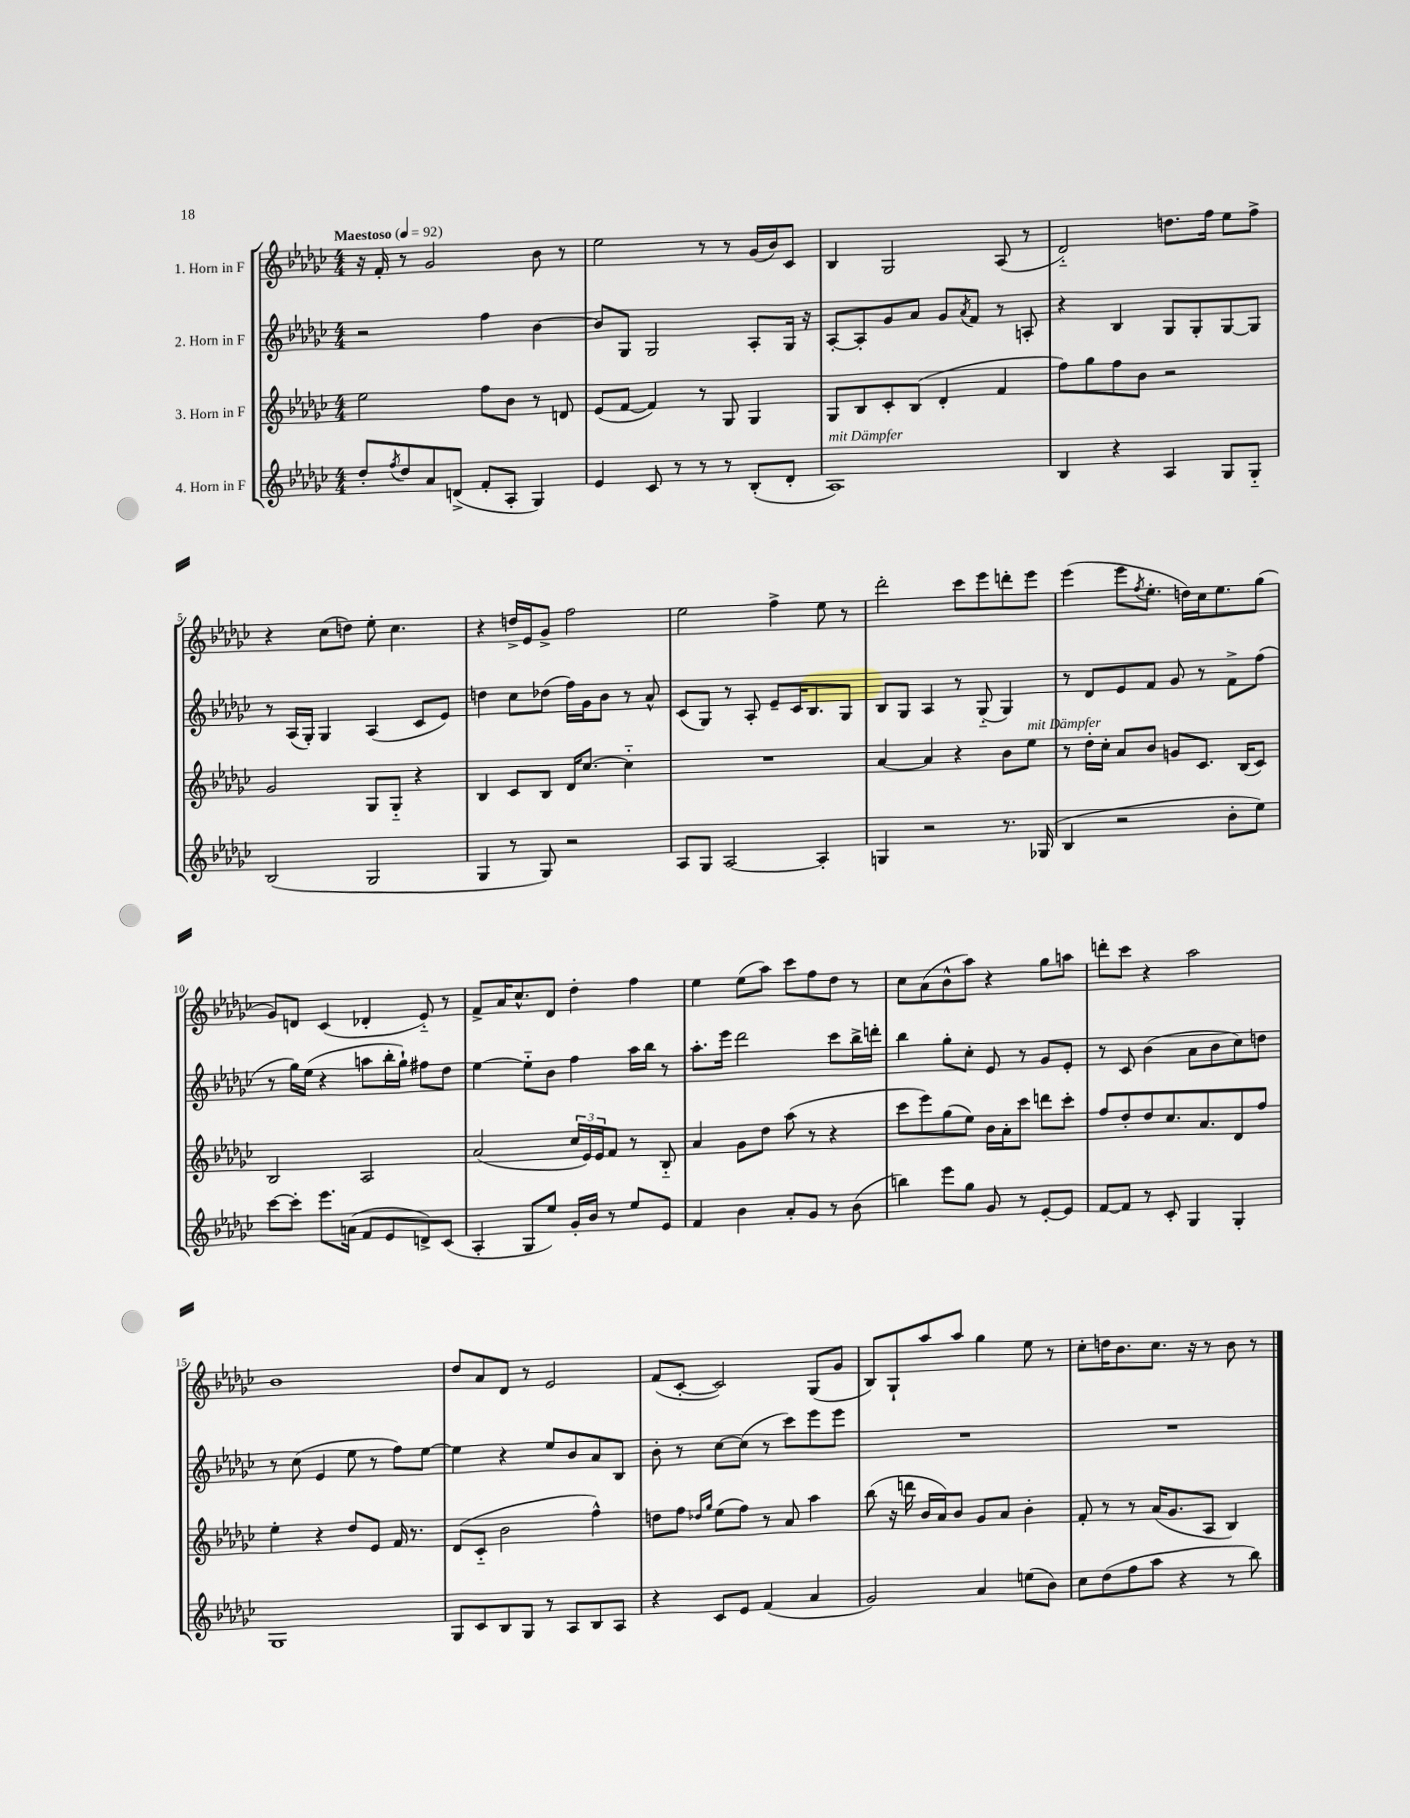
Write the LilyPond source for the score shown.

<<
\new StaffGroup <<
\new Staff = "s0" \with { instrumentName = "1. Horn in F" } {
    \clef treble \key ges \major \numericTimeSignature \time 4/4 \tempo "Maestoso" 4 = 92
    r16 f'16-. r8 ges'2 bes'8 r8 |
    ees''2 r8 r8 ges'16( bes'16) ces'8 |
    bes4 ges2 aes8( r8 |
    des'2-_) d''8. f''16 ees''8 f''8-> |
    r4 ces''8( d''8) ees''8-. ces''4. |
    r4 d''16-> ees'16 ges'8-> f''2 |
    ees''2 f''4-> ees''8 r8 |
    des'''2-. ces'''8 ees'''8 d'''8-. ees'''8 |
    ees'''4( ees'''8 \acciaccatura { f''8 } ees''8.-. d''16) ces''16 ees''8. ges''8( |
    ges'8) d'8 ces'4( des'4-. ees'8-_) r8 |
    f'8-> aes'16 ces''8.-^ des'8 des''4-. f''4 |
    ees''4 ees''8( aes''8) ces'''8 f''8 des''8 r8 |
    ces''8 aes'8( bes'8-^ aes''8) r4 ges''8 a''8 |
    d'''8-. ces'''8 r4 aes''2 |
    bes'1 |
    des''8 aes'8 des'8 r8 ees'2 |
    f'8( ces'8~-. ces'2) ges8( ges'8 |
    bes8) ges8-! aes''8 aes''8 ges''4 ees''8 r8 |
    ces''8-. d''16 bes'8. ces''8. r16 r8 bes'8 r8 \bar "|." |
}
\new Staff = "s1" \with { instrumentName = "2. Horn in F" } {
    \clef treble \key ges \major \numericTimeSignature \time 4/4
    r2 f''4 bes'4~ |
    bes'8 ges8 ges2 aes8-. ges16 r16 |
    aes8~-. aes8-. ges'8 aes'8 ges'8 \acciaccatura { aes'8 } f'8 r8 a8-. |
    r4 bes4 ges8 ges8-. ges8~ ges8 |
    r8 aes16( ges16-.) ges4 aes4( ces'8 ees'8) |
    d''4 ces''8 des''8( f''16) ges'16 bes'8 r8 aes'8-^ |
    ces'8( ges8) r8 aes8-. ees'8-- ces'16 bes8. ges8 |
    bes8 ges8 aes4 r8 ges8-_( ges4) |
    r8 des'8 ees'8 f'8 ges'8 r8 f'8-> f''8( |
    r8 ges''16) ees''16( r4 a''8 bes''16-. ges''16-!) fis''8 des''8 |
    ees''4~ ees''8-_ bes'8 f''4 aes''16 bes''16 r8 |
    aes''8.-. ees'''16 des'''2 ces'''8 bes''16-> d'''16-. |
    bes''4 ges''8-. ces''8-. ees'8 r8 ges'8 ees'8-. |
    r8 ces'8 bes'4( aes'8 bes'8 ces''8) d''8 |
    r8 ces''8( ees'4 ees''8 r8 f''8) ees''8~ |
    ees''4 r4 ees''8 bes'8 aes'8 bes8 |
    bes'8-. r8 ces''8~ ces''8( r8 ces'''8) ees'''8 ees'''8 |
    R1 |
    R1 \bar "|." |
}
\new Staff = "s2" \with { instrumentName = "3. Horn in F" } {
    \clef treble \key ges \major \numericTimeSignature \time 4/4
    ees''2 f''8 bes'8 r8 d'8 |
    ees'8( f'8~ f'4) r8 ges8 ges4 |
    ges8 bes8 ces'8-. bes8( des'4-. f'4 |
    f''8) ges''8 f''8 bes'8 r2 |
    ges'2 ges8 ges8-_ r4 |
    bes4 ces'8 bes8 des'16 ces''8.~ ces''4-_ |
    R1 |
    aes'4~ aes'4 r4 bes'8 ees''8^\markup { \italic "mit Dämpfer" } |
    r8 des''16-. ces''16-. aes'8 bes'8 g'8 ces'8. bes16( ces'8) |
    bes2 aes2 |
    aes'2( \tuplet 3/2 { ces''16 ees'16) ees'16 } f'8 r8 bes8-_ |
    aes'4 ges'8 des''8 aes''8( r8 r4 |
    ces'''8 ees'''8) ges''8( ees''8) bes'16 aes'16-. ces'''8 d'''8 ces'''8-. |
    f''8 des''8-. des''8 ces''8. aes'8. des'8 f''8 |
    ees''4-. r4 des''8 ees'8 f'16 r8. |
    des'8( ces'8-_ bes'2 f''4-^) |
    d''8 f''8 \grace { des''16 ges''16 } ees''8( f''8) r8 aes'8 aes''4 |
    bes''8( r16 d'''16 bes'16 aes'16) bes'8 ges'8 aes'8 bes'4-. |
    f'8-. r8 r8 aes'16( ges'8. aes8 bes4) \bar "|." |
}
\new Staff = "s3" \with { instrumentName = "4. Horn in F" } {
    \clef treble \key ges \major \numericTimeSignature \time 4/4
    des''8-. \acciaccatura { f''8 } des''8 aes'8 d'8->( f'8-. aes8-. ges4) |
    ees'4 ces'8 r8 r8 r8 bes8-.( des'8-. |
    aes1^\markup { \italic "mit Dämpfer" }) |
    bes4 r4 aes4 ges8 ges8-_ |
    bes2( ges2 |
    ges4 r8 ges8) r2 |
    aes8 ges8 aes2~ aes4-. |
    g4 r2 r8. ges16( |
    bes4 r2 bes'8-. ees''8) |
    ces'''8~ ces'''8-. ees'''8. a'16( f'8 ees'8 d'8->) ces'8( |
    aes4-. ges8 ees''8) ges'16-. bes'16 r8 ees''8 ees'8 |
    f'4 bes'4 aes'8-. ges'8 r8 bes'8( |
    b''4) ees'''8 ges''8 ges'8 r8 ees'8~-. ees'8 |
    f'8~ f'8 r8 ces'8-. ges4 ges4-. |
    ges1 |
    ges8 ces'8 bes8 ges8 r8 aes8 bes8 aes8 |
    r4 ces'8 ees'8 f'4( aes'4 |
    ges'2) aes'4 e''8( bes'8) |
    ces''8 des''8( f''8 aes''8 r4 r8 bes''8) \bar "|." |
}
>>
>>
